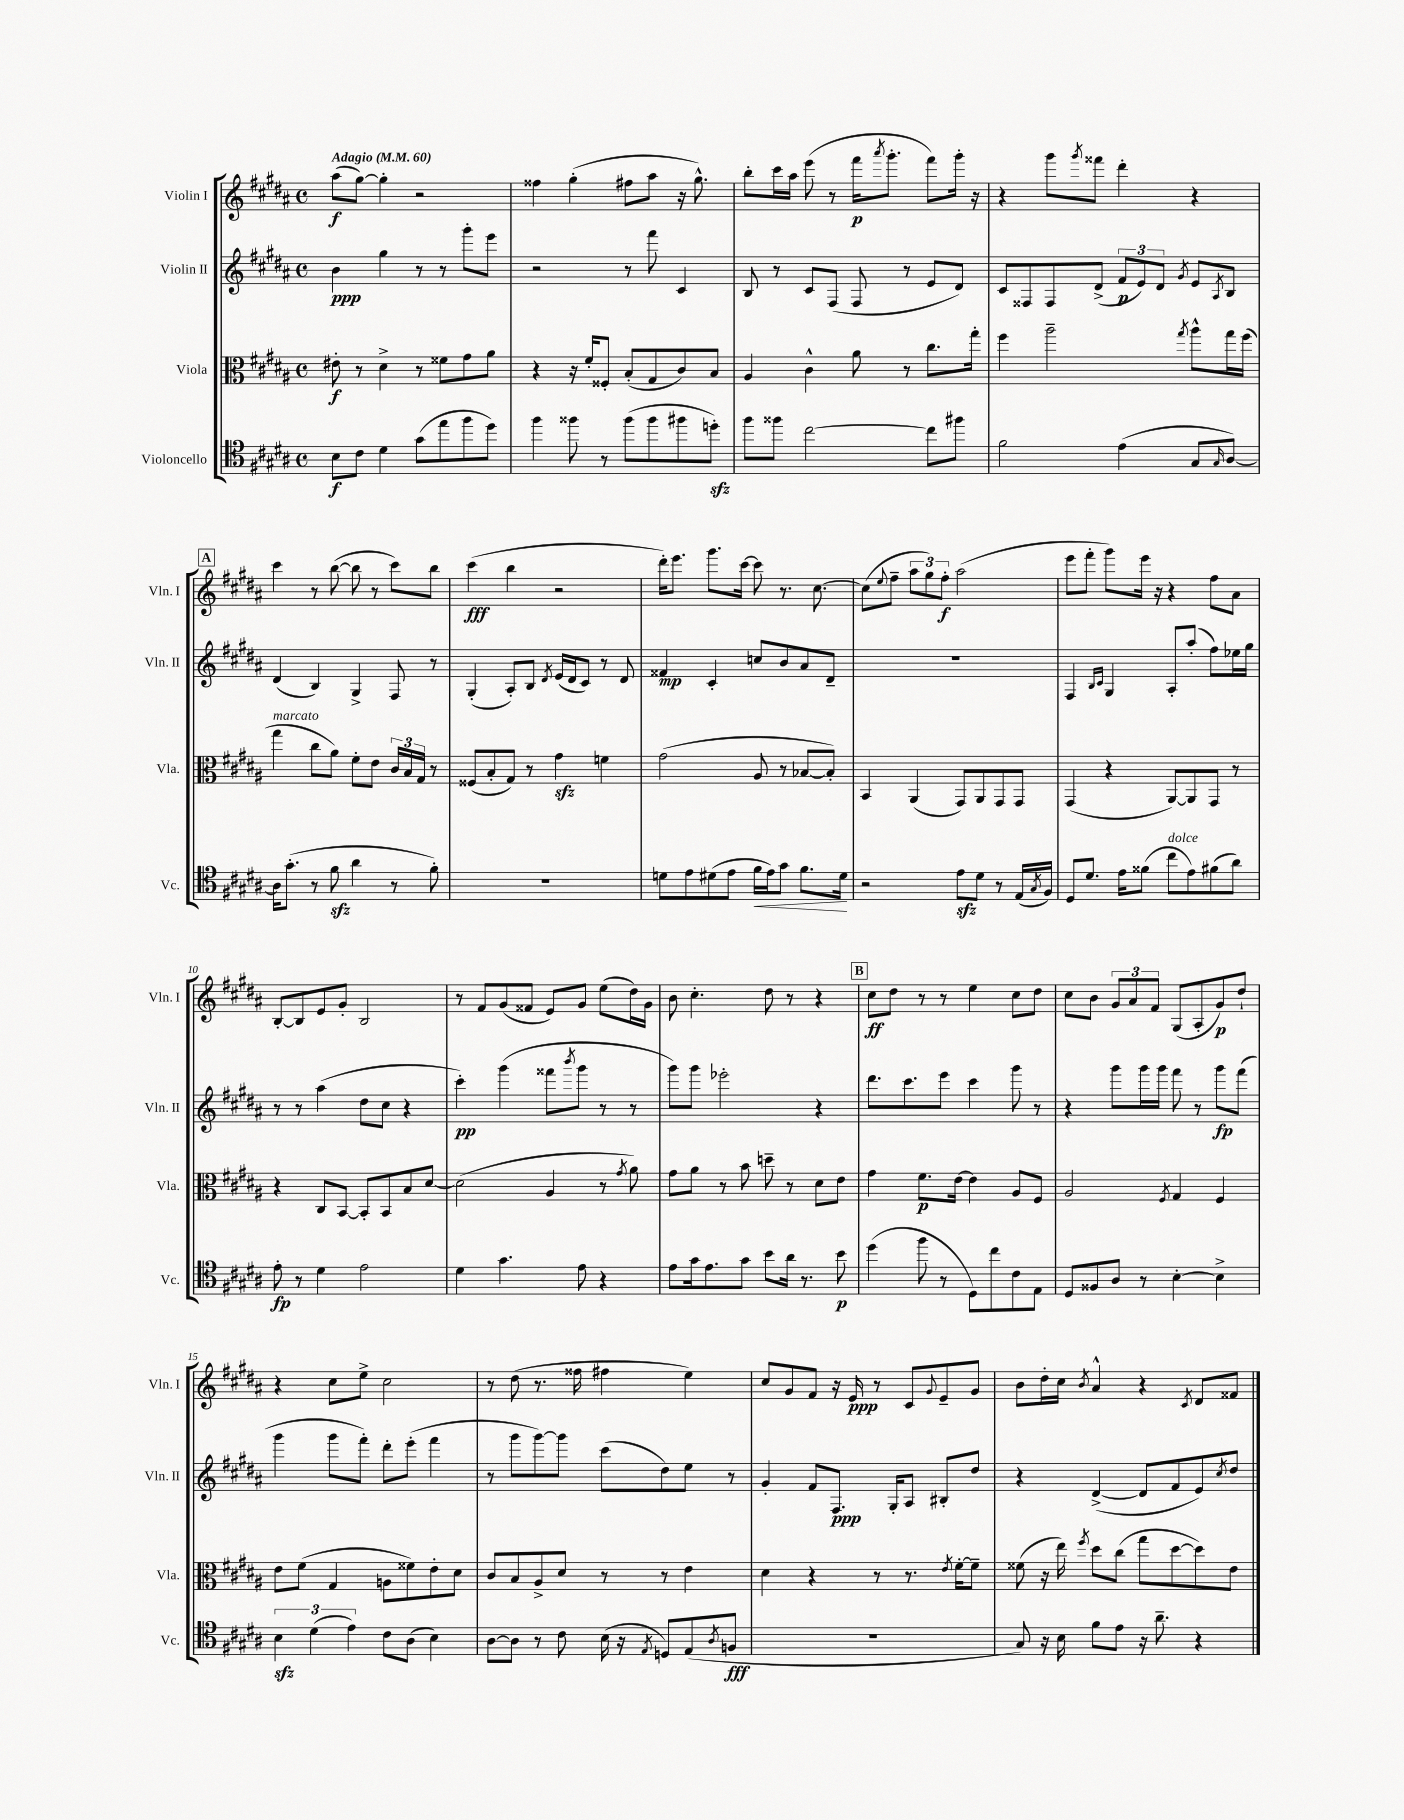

**kern	**dynam	**kern	**dynam	**kern	**dynam	**kern	**dynam
*part4	*part4	*part3	*part3	*part2	*part2	*part1	*part1
*staff4	*staff4	*staff3	*staff3	*staff2	*staff2	*staff1	*staff1
*I"Violoncello	*	*I"Viola	*	*I"Violin II	*	*I"Violin I	*
*I'Vc.	*	*I'Vla.	*	*I'Vln. II	*	*I'Vln. I	*
*clefC4	*	*clefC3	*	*clefG2	*	*clefG2	*
*k[f#c#g#d#a#]	*	*k[f#c#g#d#a#]	*	*k[f#c#g#d#a#]	*	*k[f#c#g#d#a#]	*
*M4/4	*	*M4/4	*	*M4/4	*	*M4/4	*
*met(c)	*	*met(c)	*	*met(c)	*	*met(c)	*
*MM60	*	*MM60	*	*MM60	*	*MM60	*
=1	=1	=1	=1	=1	=1	=1	=1
!	!	!	!	!	!	!LO:TX:a:B:t=Adagio	!
8B\L	f	8e#X'\	f	4b\	ppp	(8aa#\L	f
8c#\J	.	8r	.	.	.	[8gg#\J)	.
4d#\	.	4d#^\	.	4gg#\	.	4gg#'\]	.
(8g#\L	.	8r	.	8r	.	2r	.
8ee\	.	8f##X\L	.	8r	.	.	.
8ff#\	.	8g#\	.	8ggg#'\L	.	.	.
8dd#\J)	.	8a#\J	.	8eee\J	.	.	.
=2	=2	=2	=2	=2	=2	=2	=2
4ff#\	.	4r	.	2r	.	4ff##X\	.
8ff##X\	.	16r	.	.	.	(4gg#'\	.
.	.	16f#'/KL	.	.	.	.	.
8r	.	8F##X'/J	.	.	.	.	.
(8ff##\L	.	(8B'/L	.	8r	.	8ff#X\L	.
8ff##\	.	8G#/	.	8fff#\	.	8aa#\J	.
8ff#X\	.	8c#/)	.	4c#/	.	16r	.
.	.	.	.	.	.	8.gg#^^\)	.
8ddnzz'\J)	.	8B/J	.	.	.	.	.
=3	=3	=3	=3	=3	=3	=3	=3
8ff#\L	.	4A#/	.	8B/	.	8bb'\L	.
8ff##X\J	.	.	.	8r	.	16ccc#\L	.
.	.	.	.	.	.	16aa#\JJ	.
[2cc#\	.	4c#^^\	.	8c#/L	.	(8eee\	.
.	.	.	.	(8F#/J	.	8r	.
.	.	8a#\	.	8F#/	.	16fff#\KL	p
.	.	.	.	.	.	8qaaa#/	.
.	.	.	.	.	.	8.ggg#'\J	.
.	.	8r	.	8r	.	.	.
8cc#\L]	.	8.cc#\L	.	8e/L	.	8fff#\L)	.
8ff#X\J	.	.	.	8d#/J)	.	16ggg#'\Jk	.
.	.	16gg#'\Jk	.	.	.	16r	.
=4	=4	=4	=4	=4	=4	=4	=4
2f#\	.	4ff#\	.	8c#/L	.	4r	.
.	.	.	.	8F##X/	.	.	.
.	.	2aa#~\	.	8F##/	.	8ggg#\L	.
.	.	.	.	.	.	8qggg#/	.
.	.	.	.	(8d#^/J	.	8fff##X\J	.
(4e\	.	.	.	12f#/L	p	4ddd#'\	.
.	.	.	.	12e/)	.	.	.
.	.	.	.	12d#/J	.	.	.
.	.	8qgg#/	.	8qg#/	.	.	.
8G#/L	.	8aa#^^\L	.	8e/L	.	4r	.
16qqG#/	.	.	.	8qA#/	.	.	.
[8A#/J)	.	16gg#\L	.	8B/J	.	.	.
.	.	(16ff#\JJ	.	.	.	.	.
!!LO:LB:g=z
!!LO:REH:place=s1:t=A
=5	=5	=5	=5	=5	=5	=5	=5
!	!	!LO:TX:a:i:t=marcato	!	!	!	!	!
16A#\KL]	.	4gg#\	.	(4d#/	.	4ccc#\	.
(8.g#'\J	.	.	.	.	.	.	.
8r	.	8cc#\L	.	4B/)	.	8r	.
8f#zz\	.	8a#\J)	.	.	.	([8bb\	.
4a#\	.	8f#'\L	.	4G#^/	.	8bb\]	.
.	.	8e\J	.	.	.	8r	.
8r	.	24c#/LL	.	8F#/	.	8ccc#\L)	.
.	.	24B/	.	.	.	.	.
.	.	24G#/JJ	.	.	.	.	.
8f#'\)	.	8r	.	8r	.	8bb\J	.
=6	=6	=6	=6	=6	=6	=6	=6
1r	.	(8F##X/L	.	(4G#'/	.	(4ccc#\	fff
.	.	8B'/	.	.	.	.	.
.	.	8G#/J)	.	8A#'/L)	.	4bb\	.
.	.	8r	.	8B/J	.	.	.
.	.	.	.	8qd#/	.	.	.
.	.	4g#zz\	.	(16e/LL	.	2r	.
.	.	.	.	16d#/J	.	.	.
.	.	.	.	8c#/J)	.	.	.
.	.	4fn\	.	8r	.	.	.
.	.	.	.	8d#/	.	.	.
=7	=7	=7	=7	=7	=7	=7	=7
8dn\L	.	(2g#\	.	4f##X/	mp	16ddd#'\KL)	.
.	.	.	.	.	.	8.eee\J	.
8e\	.	.	.	.	.	.	.
(8d#X\	.	.	.	4c#'/	.	8.ggg#\L	.
8e\J	.	.	.	.	.	.	.
.	.	.	.	.	.	[16ccc#\Jk	.
!	!LO:HP:b	!	!	!	!	!	!
16f#\LL	<	8A#/	.	8ccn/L	.	8ccc#\]	.
16e\J)	.	.	.	.	.	.	.
8g#\J	.	8r	.	8b/	.	8.r	.
8.f#\L	.	[8B-X/L	.	8a#/	.	.	.
.	.	.	.	.	.	[8.cc#\	.
.	.	8B-'/J])	.	8d#~/J	.	.	.
16d#\Jk	.	.	.	.	.	.	.
.	[	.	.	.	.	.	.
=8	=8	=8	=8	=8	=8	=8	=8
2r	.	4BB/	.	1r	.	(8cc#\L]	.
.	.	.	.	.	.	8qqee/	.
.	.	.	.	.	.	8ff#~\J	.
.	.	(4AA#/	.	.	.	12aa#\L	.
.	.	.	.	.	.	12gg#\)	.
.	.	.	.	.	.	12ff#'\J	f
8ezz\L	.	8GG#/L)	.	.	.	(2aa#\	.
8d#\J	.	8AA#/	.	.	.	.	.
8r	.	8GG#/	.	.	.	.	.
(16E/LL	.	8GG#/J	.	.	.	.	.
8qG#/	.	.	.	.	.	.	.
16F#/JJ)	.	.	.	.	.	.	.
=9	=9	=9	=9	=9	=9	=9	=9
8D#/L	.	(4GG#/	.	4F#/	.	8eee\L	.
8.d#/J	.	.	.	.	.	8fff#'\J	.
.	.	.	.	16qqB/LL	.	.	.
.	.	.	.	16qqc#/JJ	.	.	.
.	.	4r	.	4G#/	.	8ggg#\L)	.
16e\KL	.	.	.	.	.	.	.
(8f##X\J	.	.	.	.	.	16eee\Jk	.
.	.	.	.	.	.	16r	.
!LO:TX:a:i:t=dolce	!	!	!	!	!	!	!
8cc#\L	.	[8AA#/L)	.	8A#'/L	.	4r	.
8e\)	.	8AA#/]	.	(8aa#'/J	.	.	.
(8f#X\	.	8GG#/J	.	8ff#\L)	.	8ff#\L	.
8a#\J)	.	8r	.	16ee-X\L	.	8a#\J	.
.	.	.	.	16gg#\JJ	.	.	.
!!LO:LB:g=z
=10	=10	=10	=10	=10	=10	=10	=10
8e'\	fp	4r	.	8r	.	[8B'/L	.
8r	.	.	.	8r	.	8B/]	.
4d#\	.	8C#/L	.	(4aa#\	.	8e/	.
.	.	[8BB/J	.	.	.	8g#'/J	.
2e\	.	8BB'/L]	.	8dd#\L	.	2B/	.
.	.	8BB/	.	8cc#\J	.	.	.
.	.	8B/	.	4r	.	.	.
.	.	[8d#/J	.	.	.	.	.
=11	=11	=11	=11	=11	=11	=11	=11
4d#\	.	(2d#\]	.	4ccc#'\)	pp	8r	.
.	.	.	.	.	.	8f#/L	.
4.g#\	.	.	.	(4ggg#\	.	(8g#/	.
.	.	.	.	.	.	8f##X/J	.
.	.	4A#/	.	8fff##X\L	.	8e/L)	.
.	.	.	.	8qbbb/	.	.	.
8e\	.	.	.	8ggg#\J	.	8g#/J	.
4r	.	8r	.	8r	.	(8ee\L	.
.	.	8qg#/	.	.	.	.	.
.	.	8a#\)	.	8r	.	16dd#\L)	.
.	.	.	.	.	.	16g#\JJ	.
=12	=12	=12	=12	=12	=12	=12	=12
8e\L	.	8g#\L	.	8ggg#\L)	.	8b\	.
16g#\k	.	8a#\J	.	8ggg#\J	.	4.cc#'\	.
8.e\	.	.	.	.	.	.	.
.	.	8r	.	2eee-X'\	.	.	.
8g#\J	.	8b\	.	.	.	.	.
8b\L	.	8ddn~\	.	.	.	8dd#\	.
16a#\Jk	.	8r	.	.	.	8r	.
8.r	.	.	.	.	.	.	.
.	.	8d#\L	.	4r	.	4r	.
8b\	p	8e\J	.	.	.	.	.
!!LO:REH:place=s1:t=B
=13	=13	=13	=13	=13	=13	=13	=13
(4dd#\	.	4g#\	.	8.ddd#\L	.	8cc#\L	ff
.	.	.	.	.	.	8dd#\J	.
.	.	.	.	8.ccc#\	.	.	.
8ff#\	.	8.f#\L	p	.	.	8r	.
8r	.	.	.	8eee\J	.	8r	.
.	.	[16e\Jk	.	.	.	.	.
8D#\L)	.	4e\]	.	4ccc#\	.	4ee\	.
8cc#\	.	.	.	.	.	.	.
8c#\	.	8A#/L	.	8ggg#\	.	8cc#\L	.
8E\J	.	8F#/J	.	8r	.	8dd#\J	.
=14	=14	=14	=14	=14	=14	=14	=14
8D#/L	.	2A#/	.	4r	.	8cc#\L	.
8F##X/	.	.	.	.	.	8b\J	.
8A#/J	.	.	.	8ggg#\L	.	12g#/L	.
.	.	.	.	.	.	12a#/	.
8r	.	.	.	16ggg#\L	.	.	.
.	.	.	.	.	.	12f#/J	.
.	.	.	.	16ggg#\JJ	.	.	.
.	.	8qF#/	.	.	.	.	.
[4B'\	.	4G#/	.	8fff#\	.	(8G#/L	.
.	.	.	.	8r	.	8A#'/	.
4B^\]	.	4F#/	.	8ggg#\L	fp	8g#/)	p
.	.	.	.	(8fff#\J	.	8dd#`/J	.
!!LO:LB:g=z
=15	=15	=15	=15	=15	=15	=15	=15
6Bzz\	.	8e\L	.	4ggg#\	.	4r	.
.	.	(8f#\J	.	.	.	.	.
(6d#\	.	.	.	.	.	.	.
.	.	4G#/	.	8ggg#\L	.	8cc#\L	.
6e\)	.	.	.	.	.	.	.
.	.	.	.	8fff#'\J)	.	8ee^\J	.
8c#\L	.	8An\L	.	8ddd#'\L	.	2cc#\	.
(8A#\J	.	8f##X\)	.	(8eee'\J	.	.	.
4B\)	.	8e'\	.	4fff#\	.	.	.
.	.	8d#\J	.	.	.	.	.
=16	=16	=16	=16	=16	=16	=16	=16
[8A#\L	.	8c#/L	.	8r	.	8r	.
8A#\J]	.	8B/	.	8ggg#\L	.	(8dd#\	.
8r	.	8A#^/	.	[8ggg#\)	.	8.r	.
8c#\	.	8d#/J	.	8ggg#\J]	.	.	.
.	.	.	.	.	.	16ff##X\	.
(16B\	.	8r	.	(8ccc#\L	.	4ff#X\	.
16r	.	.	.	.	.	.	.
8qE/	.	.	.	.	.	.	.
8Dn/L)	.	8r	.	8dd#\)	.	.	.
(8E/	.	4e\	.	8ee\J	.	4ee\)	.
8qA#/	.	.	.	.	.	.	.
8Fn/J	fff	.	.	8r	.	.	.
=17	=17	=17	=17	=17	=17	=17	=17
1r	.	4d#\	.	4g#'/	.	8cc#/L	.
.	.	.	.	.	.	8g#/	.
.	.	4r	.	8f#/L	.	8f#/J	.
.	.	.	.	8.F#/J	ppp	16r	.
.	.	.	.	.	.	16e/	ppp
.	.	8r	.	.	.	8r	.
.	.	.	.	16G#'/KL	.	.	.
.	.	8.r	.	8A#/J	.	8c#/L	.
.	.	.	.	.	.	8qqg#/	.
.	.	.	.	8B#X'/L	.	8e~/	.
.	.	8qe/	.	.	.	.	.
.	.	[16f#'\KL	.	.	.	.	.
.	.	8f#~\J]	.	8dd#/J	.	8g#/J	.
=18	=18	=18	=18	=18	=18	=18	=18
8G#/)	.	(8f##X\	.	4r	.	8b\L	.
16r	.	16r	.	.	.	16dd#'\L	.
16B\	.	16ee\)	.	.	.	16cc#\JJ	.
.	.	8qff#/	.	.	.	8qb/	.
8f#\L	.	8dd#\L	.	([4d#^/	.	4a#^^/	.
8e\J	.	(8cc#\J	.	.	.	.	.
16r	.	8gg#\L	.	8d#/L]	.	4r	.
8.a#~\	.	.	.	.	.	.	.
.	.	[8dd#\	.	8f#/	.	.	.
.	.	.	.	.	.	8qc#/	.
4r	.	8dd#\])	.	8e/)	.	8d#/L	.
.	.	.	.	8qcc#/	.	.	.
.	.	8e\J	.	8dd#/J	.	8f##X/J	.
==	==	==	==	==	==	==	==
*-	*-	*-	*-	*-	*-	*-	*-
